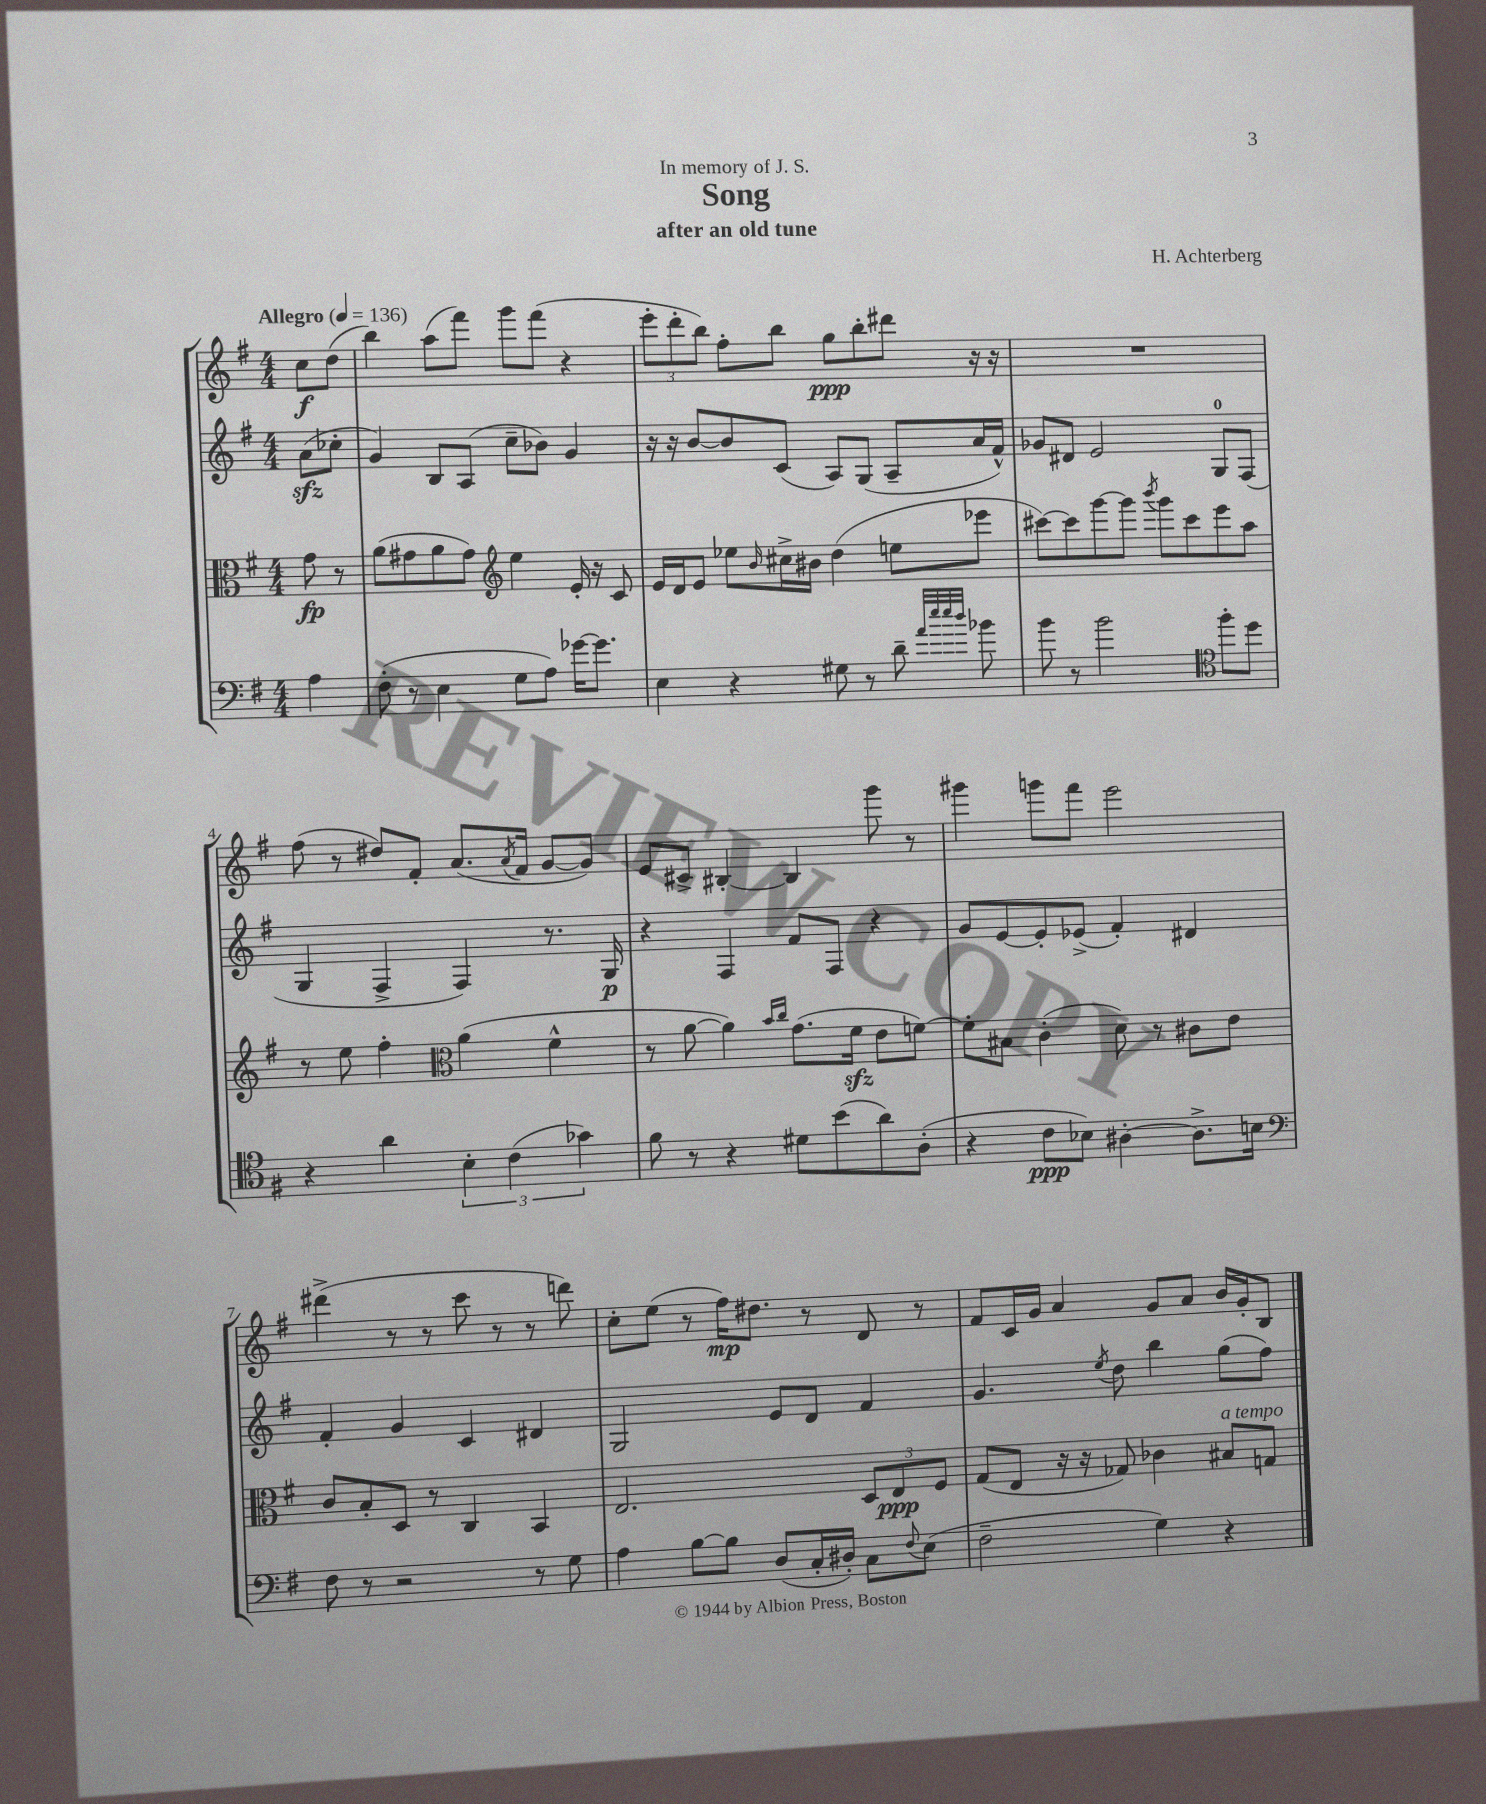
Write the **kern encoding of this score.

**kern	**kern	**kern	**kern
*staff4	*staff3	*staff2	*staff1
*clefF4	*clefC3	*clefG2	*clefG2
*k[f#]	*k[f#]	*k[f#]	*k[f#]
*M4/4	*M4/4	*M4/4	*M4/4
*MM136	*MM136	*MM136	*MM136
4A	8g	(8a	8cc
.	8r	8cc-'	(8dd
=	=	=	=
(8F#'	(8a	4g)	4bb)
8r	8g#	.	.
4E	8a	8B	(8aa
.	8g#)	(8A	8fff#)
*	*clefG2	*	*
8G	4ee	8cc~	8ggg
8A)	.	8b-)	(8fff#
[16g-	16e'	4g	4r
8.g-]	16r	.	.
.	8c	.	.
=	=	=	=
4E	16e	16r	12eee'
.	16d	16r	.
.	.	.	12ddd'
.	8e	[8b	.
.	.	.	12bb)
4r	8ee-	8b]	8ff#'
.	16qqb	.	.
.	16cc#^	(8c	8bb
.	16b#	.	.
8G#	(4dd	8A)	8gg
8r	.	(8G	8bb'
8d~	8ee	8A~	8ddd#
32qqa	.	.	.
32qqee	.	.	.
32qqee	.	.	.
32qqdd	.	.	.
8b-	8eee-	16a	16r
.	.	16f#^^)	16r
=	=	=	=
8b	[8ccc#)	8g-	1r
8r	8ccc#]	8d#	.
2b	[8ggg	2e	.
.	8ggg]	.	.
.	8qbbb	.	.
.	8ggg	.	.
.	8ccc#	.	.
*clefC4	*	*	*
8ff#'	8eee	8G	.
8dd	8aa	(8F#	.
=	=	=	=
4r	8r	4G	(8ff#
.	8ee	.	8r
4a	4ff#'	4F#^	8dd#)
.	.	.	8f#'
*	*clefC3	*	*
6B'	(4a	4F#)	(8.a
(6c	.	.	.
.	.	.	8qa
.	.	.	16f#
.	4f#^^	8.r	[8g
6g-)	.	.	.
.	.	.	8g])
.	.	16G	.
=	=	=	=
8f#	8r	4r	8e
8r	[8a	.	8c#^
4r	4a])	4F#	[4B#'
.	16qqb	.	.
.	16qqcc	.	.
8d#	(8.g	8f#	4B#]
(8b	.	8F#	.
.	16f#	.	.
8a)	8e	4r	8ggg
(8A'	[8f)	.	8r
=	=	=	=
4r	8f']	8g	4ggg#
.	8B#	[8e	.
8c	(4c'	8e']	8ggg
8B-)	.	(8e-^	8fff#
[4A#'	8d)	4f#')	2eee
.	8r	.	.
8.A#^]	8c#	4d#	.
.	8e	.	.
16B	.	.	.
=	=	=	=
*clefF4	*	*	*
8F#	8c	4f#'	(4ddd#^
8r	8B'	.	.
2r	8D	4g	8r
.	8r	.	8r
.	4C	4c	8ccc
.	.	.	8r
8r	4BB	4d#	8r
8G	.	.	8ddd)
=	=	=	=
4A	2.E	2G	8cc'
.	.	.	(8ee
[8B	.	.	8r
8B]	.	.	16ff#)
.	.	.	8.dd#
(8D	.	8e	.
16C'	.	8d	8r
16D#')	.	.	.
8C	12D	4f#	8d
.	12E	.	.
8qqF#	.	.	.
(8E	.	.	8r
.	12F#	.	.
=	=	=	=
2F#~	(8G	4.g	8f#
.	8E	.	16c
.	.	.	16g
.	16r	.	4a
.	16r	.	.
.	.	8qee	.
.	8G-)	8dd	.
4G)	4c-	4bb	8g
.	.	.	8a
4r	8B#	(8gg	16b
.	.	.	16g'
.	8G	8ff#)	8B
==	==	==	==
*-	*-	*-	*-
